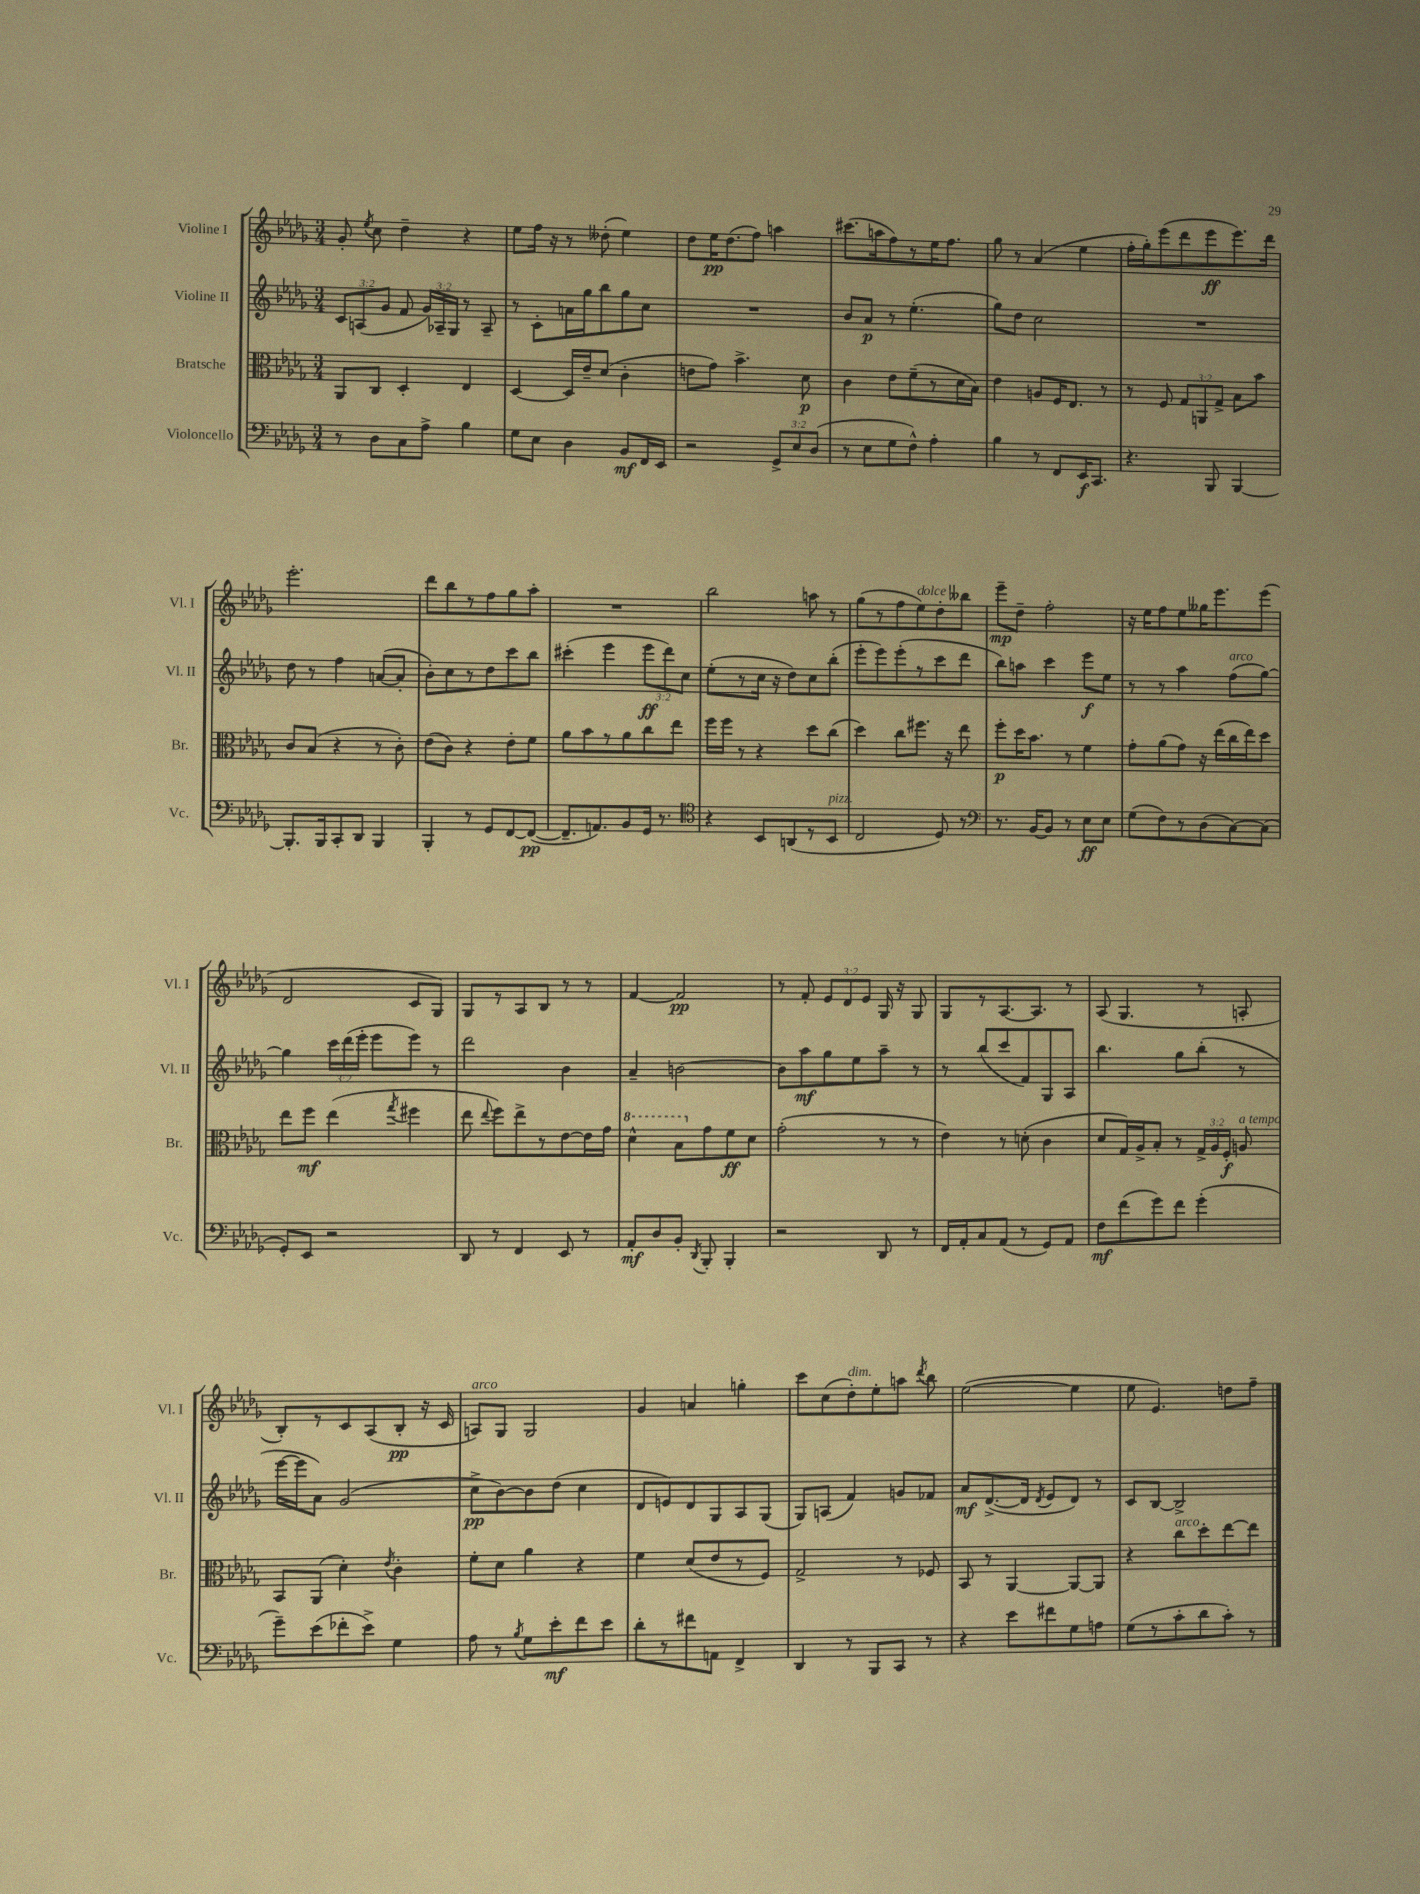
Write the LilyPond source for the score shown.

<<
\new StaffGroup <<
\new Staff = "s0" \with { instrumentName = "Violine I" shortInstrumentName = "Vl. I" } {
    \clef treble \key des \major \numericTimeSignature \time 3/4 \override Staff.TupletNumber.text = #tuplet-number::calc-fraction-text
    \autoBeamOff ges'8-. \acciaccatura { ees''8 } c''8 des''4-- r4 |
    ees''8[ f''16] r16 r8 deses''8-.( ees''4) |
    des''8[ ees''16\pp des''8.( f''8]) a''4 |
    cis'''8.[( a''16 f''8) r8 ees''16 f''8.] |
    ges''8 r8 aes'4( ees''4 |
    f''16[-. ges''16-.) ees'''8( des'''8 ees'''8\ff ees'''8.) des'''16] |
    ees'''2.-. |
    des'''8[ bes''8 r8 f''8 ges''8 aes''8]-. |
    R2. |
    bes''2 a''8 r8 |
    ges''8[( r8 f''8 ees''8^\markup { \italic "dolce" }) des''8-. beses''8] |
    ees'''8[--\mp des''8]-- f''2-. |
    r16 ees''16[ f''8 ees''8 geses''16 ees'''8. ees'''8]( |
    des'2 c'8[ ges8]) |
    ges8[ r8 aes8 bes8] r8 r8 |
    f'4~ f'2\pp |
    r8 f'8-. \tuplet 3/2 { ees'8[ des'8 ees'8] } ges16 r16 ges8 |
    ges8[ r8 aes8.~ aes8.] r8 |
    aes8( ges4. r8 a8-. |
    bes8[-.) r8 c'8 aes8( bes8]-.\pp r16 c'16 |
    a8[^\markup { \italic "arco" }) ges8] ges2 |
    ges'4 a'4 g''4-. |
    c'''8[ c''8( des''8-.^\markup { \italic "dim." }) ees''8-. a''8] \acciaccatura { des'''8 } bes''8 |
    ees''2~( ees''4 |
    ees''8 ees'4.) d''8[ f''8]-- \bar "|." |
}
\new Staff = "s1" \with { instrumentName = "Violine II" shortInstrumentName = "Vl. II" } {
    \clef treble \key des \major \numericTimeSignature \time 3/4 \override Staff.TupletNumber.text = #tuplet-number::calc-fraction-text
    \autoBeamOff \tuplet 3/2 { c'8[ a8( ges'8] } f'8 \tuplet 3/2 { ges'16[) aes16-- ges16] } r8 aes8-- |
    r8 c'8[-. a'16 ges''16 bes''8 ges''8 c''8] |
    R2. |
    bes'8[ aes'8]\p r8 ees''4.-.( |
    ges''8[) des''8] c''2 |
    R2. |
    des''8 r8 f''4 a'8[~( a'8]-. |
    bes'8[-.) c''8 r8 des''8 c'''8 bes''8] |
    cis'''4-.( ees'''4 \tuplet 3/2 { ees'''8[\ff des'''8) c''8] } |
    ees''8[-.( r8 c''16] r16 des''8[) c''8 bes''8]-.( |
    ees'''8[-. ees'''8) ees'''8-.( r8 c'''8 des'''8] |
    bes''8[) a''8] c'''4 ees'''8[\f ees''8] |
    r8 r8 aes''4 f''8[^\markup { \italic "arco" }( ges''8]~) |
    ges''4 \tuplet 3/2 { c'''16[ des'''16( ees'''16]-. } ees'''8[ ees'''8]) r8 |
    des'''2 bes'4 |
    aes'4-- b'2~ |
    b'8[ aes''8\mf ges''8 ees''8 aes''8]-- r8 |
    r8 bes''8[( c'''8 f'8) ges8 aes8] |
    bes''4. ges''8[ bes''8]-.( r8 |
    ees'''16[~ ees'''16 aes'8]) ges'2( |
    c''8[->\pp bes'8~) bes'8 des''8]( c''4 |
    des'8[ e'8) des'8 ges8 aes8 ges8]( |
    ges8[) a8]( f'4) g'8[ fes'8] |
    aes'8[\mf des'8.~->( des'16] \acciaccatura { des'8 } ees'8[ des'8]) r8 |
    c'8[ bes8]~ bes2-> \bar "|." |
}
\new Staff = "s2" \with { instrumentName = "Bratsche" shortInstrumentName = "Br." } {
    \clef alto \key des \major \numericTimeSignature \time 3/4 \override Staff.TupletNumber.text = #tuplet-number::calc-fraction-text
    \autoBeamOff aes,8[ c8] des4-. ees4 |
    des4~ des16[ ees'16-- des'8]( c'4-. |
    e'8[ ges'8]) bes'4.-> des'8\p |
    c'4 ees'8[ f'8--( r8 des'16 bes16]) |
    ees'4 a8[ f16 ees8.] r8 |
    r8 f8 \tuplet 3/2 { ges8[ a,8 ges8]-> } bes8[ bes'8] |
    c'8[ bes8]( r4 r8 c'8-.) |
    ees'8[( c'8]) r4 ees'8[-. f'8] |
    aes'8[ bes'8 r8 aes'8 c''8 ees''8] |
    f''16[ f''16] r8 r4 des''8[ c''8]( |
    des''4) c''8[ fis''8.] r16 ees''8 |
    f''8[-.\p des''16 bes'8.] r8 f'4 |
    ges'8[-. aes'8( ges'8]) r16 ees''16[( c''16 ees''16) des''8] |
    ees''8[ f''8]\mf ees''4( \acciaccatura { ges''8 } fis''4 |
    ees''8 \appoggiatura { ees''8 } f''8[) ees''8-> r8 ees'8~ ees'16 ges'16] |
    \ottava #1 des''4-^ bes'8[ \ottava #0 ges'8 f'8\ff des'8] |
    ges'2-.( r8 r8 |
    ees'4) r8 d'8-.( c'4 |
    des'8[ ges16) aes16-> bes8]-. r8 \tuplet 3/2 { ges16[-> aes16 f16]-.\f } a8^\markup { \italic "a tempo" } |
    bes,8[ aes,8]( des'4-.) \acciaccatura { ees'8 } c'4-. |
    f'8[-. des'8] aes'4 r4 |
    f'4 des'8[( ees'8 r8 f8]) |
    ges2-> r8 fes8 |
    bes,8 r8 aes,4~ aes,8[~ aes,8] |
    r4 c''8[^\markup { \italic "arco" } des''8-. ees''8~ ees''8] \bar "|." |
}
\new Staff = "s3" \with { instrumentName = "Violoncello" shortInstrumentName = "Vc." } {
    \clef bass \key des \major \numericTimeSignature \time 3/4 \override Staff.TupletNumber.text = #tuplet-number::calc-fraction-text
    \autoBeamOff r8 des8[ c8 aes8]-> bes4 |
    ges8[ ees8] des4 bes,8[\mf f,16 ees,16] |
    r2 \tuplet 3/2 { ges,8[-> ees8 des8]( } |
    r8 ees8[ ges8 f8]-^) aes4-. |
    bes4 r8 f,8[ ees,16\f c,8.] |
    r4. bes,,8 bes,,4~ |
    bes,,8.[-. bes,,16 c,8-. des,8] bes,,4 |
    bes,,4-. r8 ges,8[ f,8~ f,8]~\pp( |
    f,8.[-- a,8.) bes,8 ges,16] r8. |
    \clef tenor r4 bes,8[ a,8( r8 bes,8]^\markup { \italic "pizz." } |
    c2 des8) r8 |
    \clef bass r8. bes,16[~ bes,8] r8 ees8[\ff ees8] |
    ges8[( f8) r8 des8( c8~) c8]( |
    ges,8[-.) ees,8] r2 |
    des,8 r8 f,4 ees,8 r8 |
    aes,8[-.\mf des8 bes,8]-. \acciaccatura { des,8 } bes,,8-. bes,,4-. |
    r2 des,8 r8 |
    f,16[ aes,16-. c8 aes,8]( r8 ges,8[) aes,8] |
    f8[\mf f'8( ges'8) f'8] ges'4-.( |
    ges'8[--) ees'8( fes'8-. ees'8]->) ges4 |
    aes8 r8 \acciaccatura { bes8 } ges8[ ees'8-.\mf f'8 ees'8] |
    des'8[-. r8 fis'8 a,8] f,4-> |
    des,4 r8 bes,,8[ c,8] r8 |
    r4 ees'8[ fis'8 ges8 a8] |
    ges8[( r8 c'8-. des'8 c'8]-.) r8 \bar "|." |
}
>>
>>
\layout { \context { \Score \remove "Bar_number_engraver" } }
